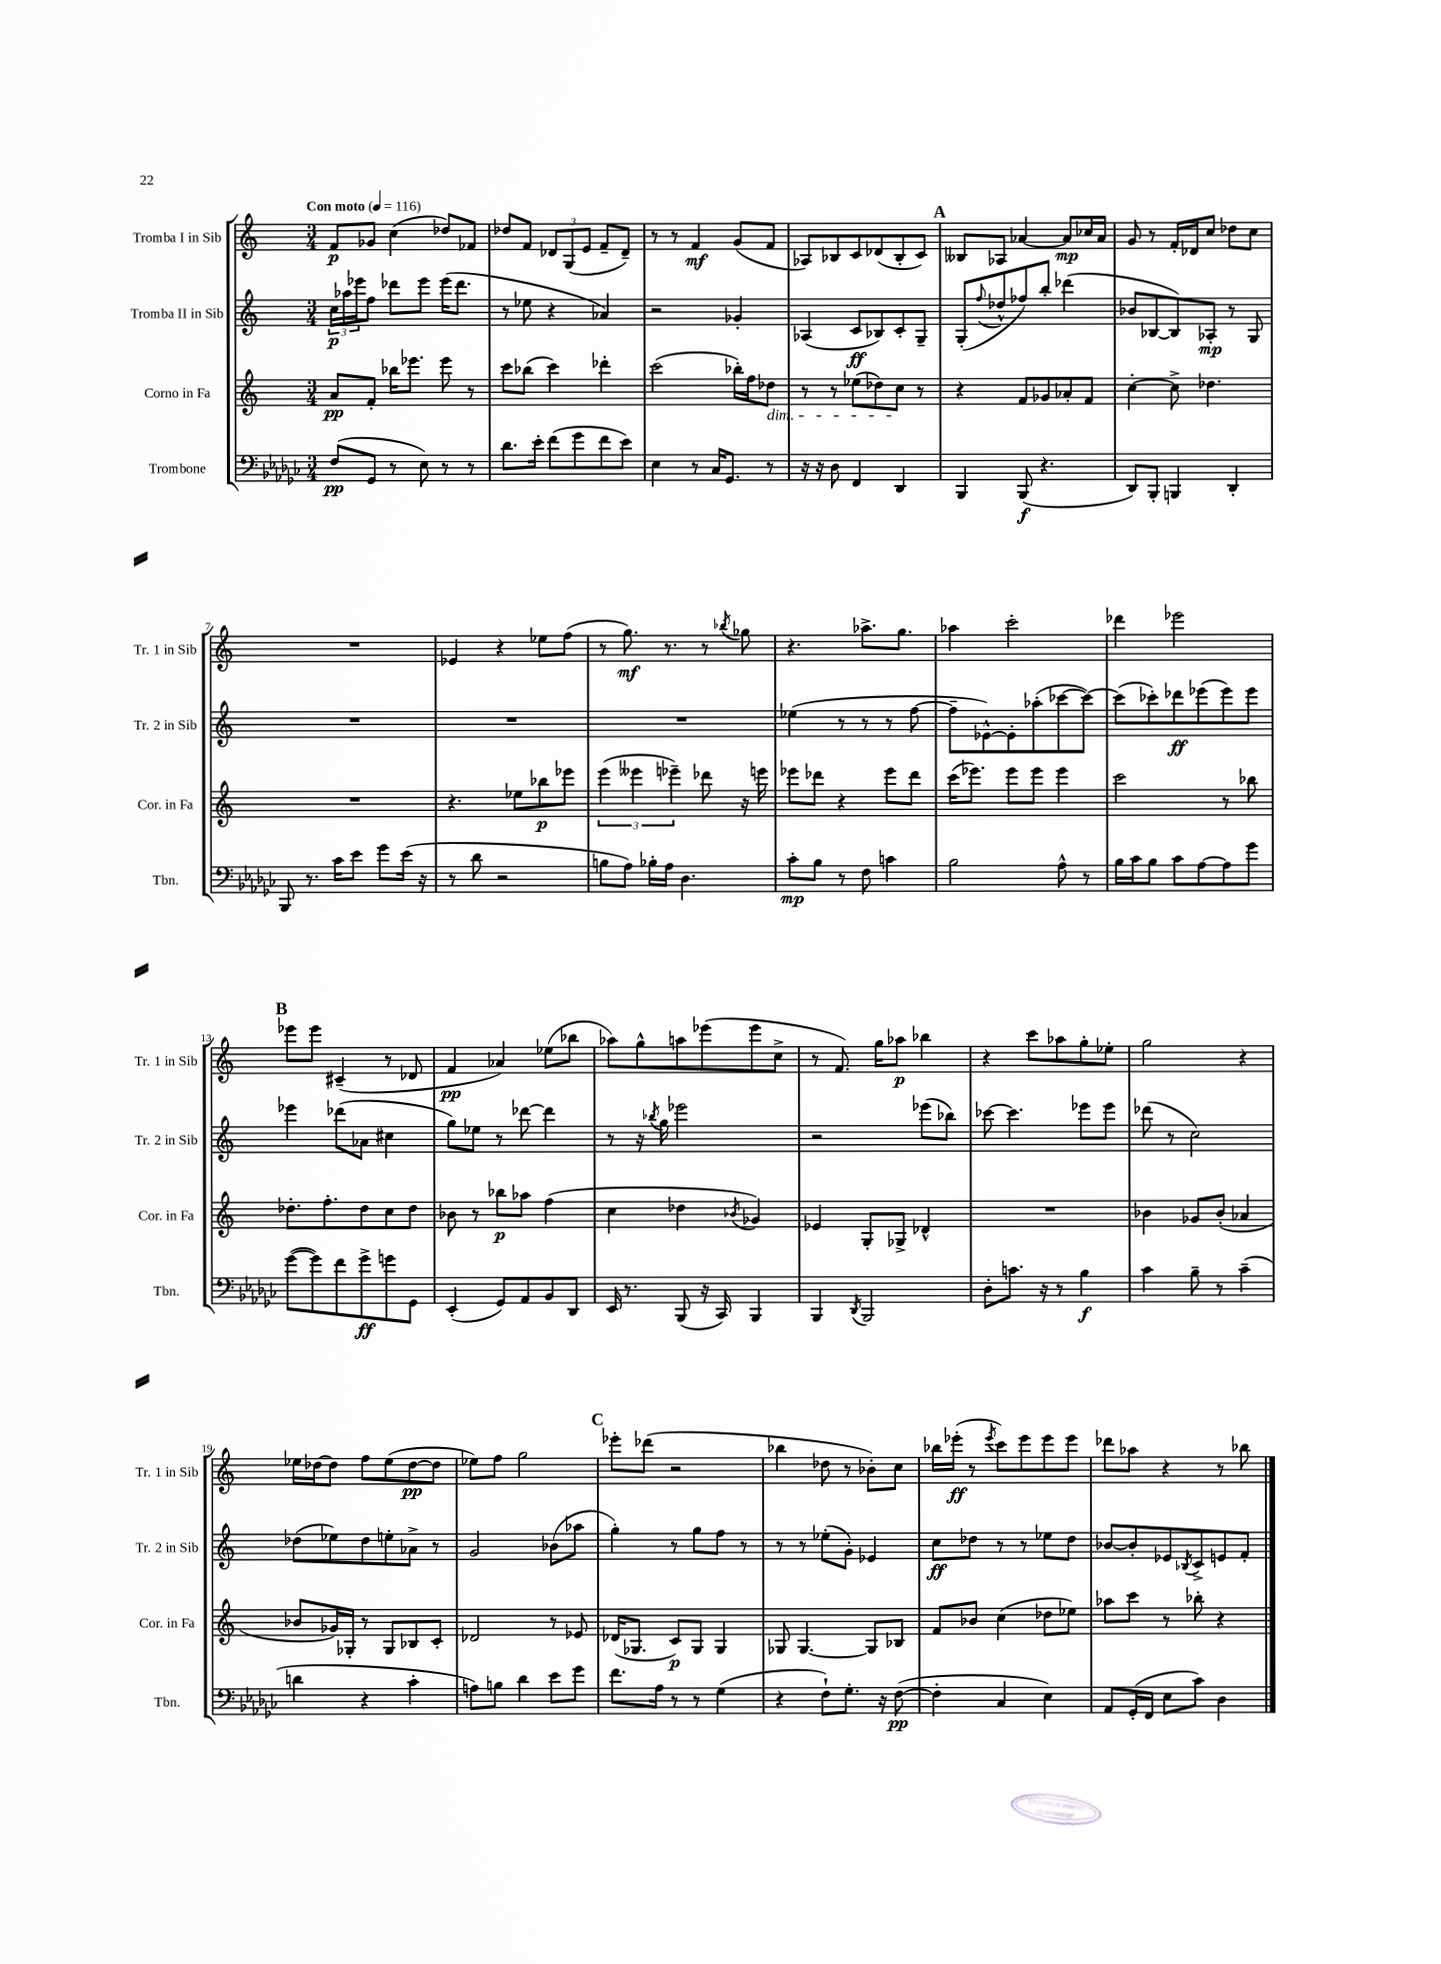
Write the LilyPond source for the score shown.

<<
\new StaffGroup <<
\new Staff = "s0" \with { instrumentName = "Tromba I in Sib" shortInstrumentName = "Tr. 1 in Sib" } {
    \clef treble \key c \major \numericTimeSignature \time 3/4 \tempo "Con moto" 4 = 116
    f'8\p ges'8 c''4( des''8) fes'8 |
    des''8 f'8 \tuplet 3/2 { des'8 g8( e'8 } f'8-- des'8--) |
    r8 r8 f'4\mf g'8( f'8 |
    aes8) bes8 c'8 des'8( bes8-. c'8) |
    \mark \markup { \bold "A" } beses8 aes8 aes'4~ aes'8\mp ces''16 aes'16 |
    g'8 r8 f'16-. des'16 c''8 des''8 c''8 |
    R2. |
    ees'4 r4 ees''8 f''8( |
    r8 g''8.\mf) r8. r8 \acciaccatura { bes''8 } ges''8 |
    r4. aes''8.-> g''8. |
    aes''4 c'''2-. |
    des'''4 ees'''2 |
    \mark \markup { \bold "B" } ees'''8 ees'''8 cis'4--( r8 des'8 |
    f'4\pp aes'4) ees''8( bes''8 |
    aes''8) g''8-^ a''8 ees'''8( ees'''8 c''8-> |
    r8 f'8.) g''16 aes''8\p bes''4 |
    r4 c'''8 aes''8 g''8-. ees''8-. |
    g''2 r4 |
    ees''16 des''16~ des''8 f''8 ees''8( des''8~\pp des''8 |
    ees''8) f''8 g''2 |
    \mark \markup { \bold "C" } ees'''8-. des'''8( r2 |
    bes''4 des''8 r8 bes'8-.) c''8 |
    bes''16 ees'''16-.\ff( r8 \acciaccatura { ees'''8 } c'''8) ees'''8 ees'''8 ees'''8 |
    des'''8 aes''8 r4 r8 bes''8 \bar "|." |
}
\new Staff = "s1" \with { instrumentName = "Tromba II in Sib" shortInstrumentName = "Tr. 2 in Sib" } {
    \clef treble \key c \major \numericTimeSignature \time 3/4
    \tuplet 3/2 { c''16\p aes''16 ees'''16 } f''8 des'''8 ees'''8 ees'''16( des'''8. |
    r8 ees''8 r4 aes'4) |
    r2 ges'4-. |
    aes4( c'8\ff bes8) c'8-. g8-- |
    \mark \markup { \bold "A" } g8-.( \appoggiatura { f''8 } des''8-^ fes''8) b''8-. des'''4( |
    bes'8 bes8~ bes8) aes8-.\mp r8 g8 |
    R2. |
    R2. |
    R2. |
    ees''4( r8 r8 r8 f''8~ |
    f''8-- ees'8~-^) ees'8-. aes''8-.( ces'''8~ ces'''8~) |
    ces'''8( ces'''8-.) des'''8\ff ees'''8( ees'''8) ees'''8 |
    \mark \markup { \bold "B" } ees'''4 des'''8( aes'8 cis''4 |
    g''8) ees''8 r8 des'''8~ des'''4 |
    r8 r16 \acciaccatura { bes''8 } g''16 ees'''2 |
    r2 ees'''8( bes''8) |
    ces'''8~ ces'''4. ees'''8 ees'''8 |
    des'''8( r8 c''2) |
    des''8( ees''8) des''8 e''8-. aes'8-> r8 |
    g'2 bes'8( aes''8 |
    \mark \markup { \bold "C" } g''4-.) r8 g''8 f''8 r8 |
    r8 r8 ees''8-.( g'8-.) ees'4 |
    c''8\ff des''8 r8 r8 ees''8 des''8 |
    bes'8~ bes'8-. ees'8 \acciaccatura { bes8 } c'8-> e'8 f'8-. \bar "|." |
}
\new Staff = "s2" \with { instrumentName = "Corno in Fa" shortInstrumentName = "Cor. in Fa" } {
    \clef treble \key c \major \numericTimeSignature \time 3/4
    a'8\pp f'8-. bes''16 ees'''8. ees'''8 r8 |
    c'''8 bes''8( c'''4) des'''4-. |
    c'''2( bes''16-.) f''16 des''8\dim |
    r8 r8 ees''8( des''8) c''8\! r8 |
    \mark \markup { \bold "A" } r4 f'8 ges'8 aes'8-. f'8 |
    c''4~-. c''8-> des''4. |
    R2. |
    r4. ees''8 bes''8\p ees'''8 |
    \tuplet 3/2 { e'''4( eeses'''4 ees'''4--) } des'''8 r16 e'''16 |
    ees'''8 des'''8 r4 ees'''8 des'''8 |
    c'''16( ees'''8.) ees'''8 ees'''8 ees'''4 |
    c'''2 r8 bes''8 |
    \mark \markup { \bold "B" } des''8.-. f''8.-. des''8 c''8 des''8 |
    bes'8 r8 bes''8\p aes''8 f''4( |
    c''4 des''4 \acciaccatura { bes'8 } ges'4) |
    ees'4 g8-. ges8-> des'4-^ |
    R2. |
    bes'4 ges'8 bes'8-.( aes'4 |
    bes'8 ges'16) ges16-. r8 ges8 bes8 c'8-. |
    des'2 r8 ees'8 |
    \mark \markup { \bold "C" } des'16( ges8. c'8\p) ges8 ges4 |
    ges8 ges4.~ ges8 bes8 |
    f'8 bes'8 c''4( des''8 ees''8) |
    aes''8 c'''8 r8 bes''8-. r4 \bar "|." |
}
\new Staff = "s3" \with { instrumentName = "Trombone" shortInstrumentName = "Tbn." } {
    \clef bass \key ges \major \numericTimeSignature \time 3/4
    f8\pp( ges,8 r8 ees8) r8 r8 |
    des'8. ees'16-. f'8( ges'8 f'8 ees'8) |
    ees4 r8 ces16 ges,8. r8 |
    r16 r16 des8 f,4 des,4 |
    \mark \markup { \bold "A" } bes,,4 bes,,8\f( r4. |
    des,8) bes,,8-. b,,4 des,4-. |
    bes,,8 r8. ces'16 ees'8 ges'8 ees'16( r16 |
    r8 des'8 r2 |
    b8 aes8) bes16-. aes16 des4. |
    ces'8-.\mp bes8 r8 f8 c'4 |
    bes2 aes8-^ r8 |
    bes16 ces'16 bes8 ces'8 aes8~ aes8 ges'8 |
    \mark \markup { \bold "B" } ges'8~( ges'8) f'8 ges'8->\ff g'8 ges,8 |
    ees,4-.( ges,8) aes,8 bes,8 des,8 |
    ees,16 r8. bes,,8( r16 ces,16) bes,,4 |
    bes,,4 \acciaccatura { des,8 } bes,,2 |
    des8-. c'8. r16 r8 bes4\f |
    ces'4 bes8-- r8 ces'4--( |
    d'4 r4 ces'4-. |
    a8) b8 des'4 ees'8 ges'8 |
    \mark \markup { \bold "C" } f'8. aes16 r8 r8 ges4( |
    r4 f8-!) ges8.-. r16 f8~\pp( |
    f4-. ces4 ees4) |
    aes,8 ges,16-.( f,16 ees8 ces'8) des4 \bar "|." |
}
>>
>>
